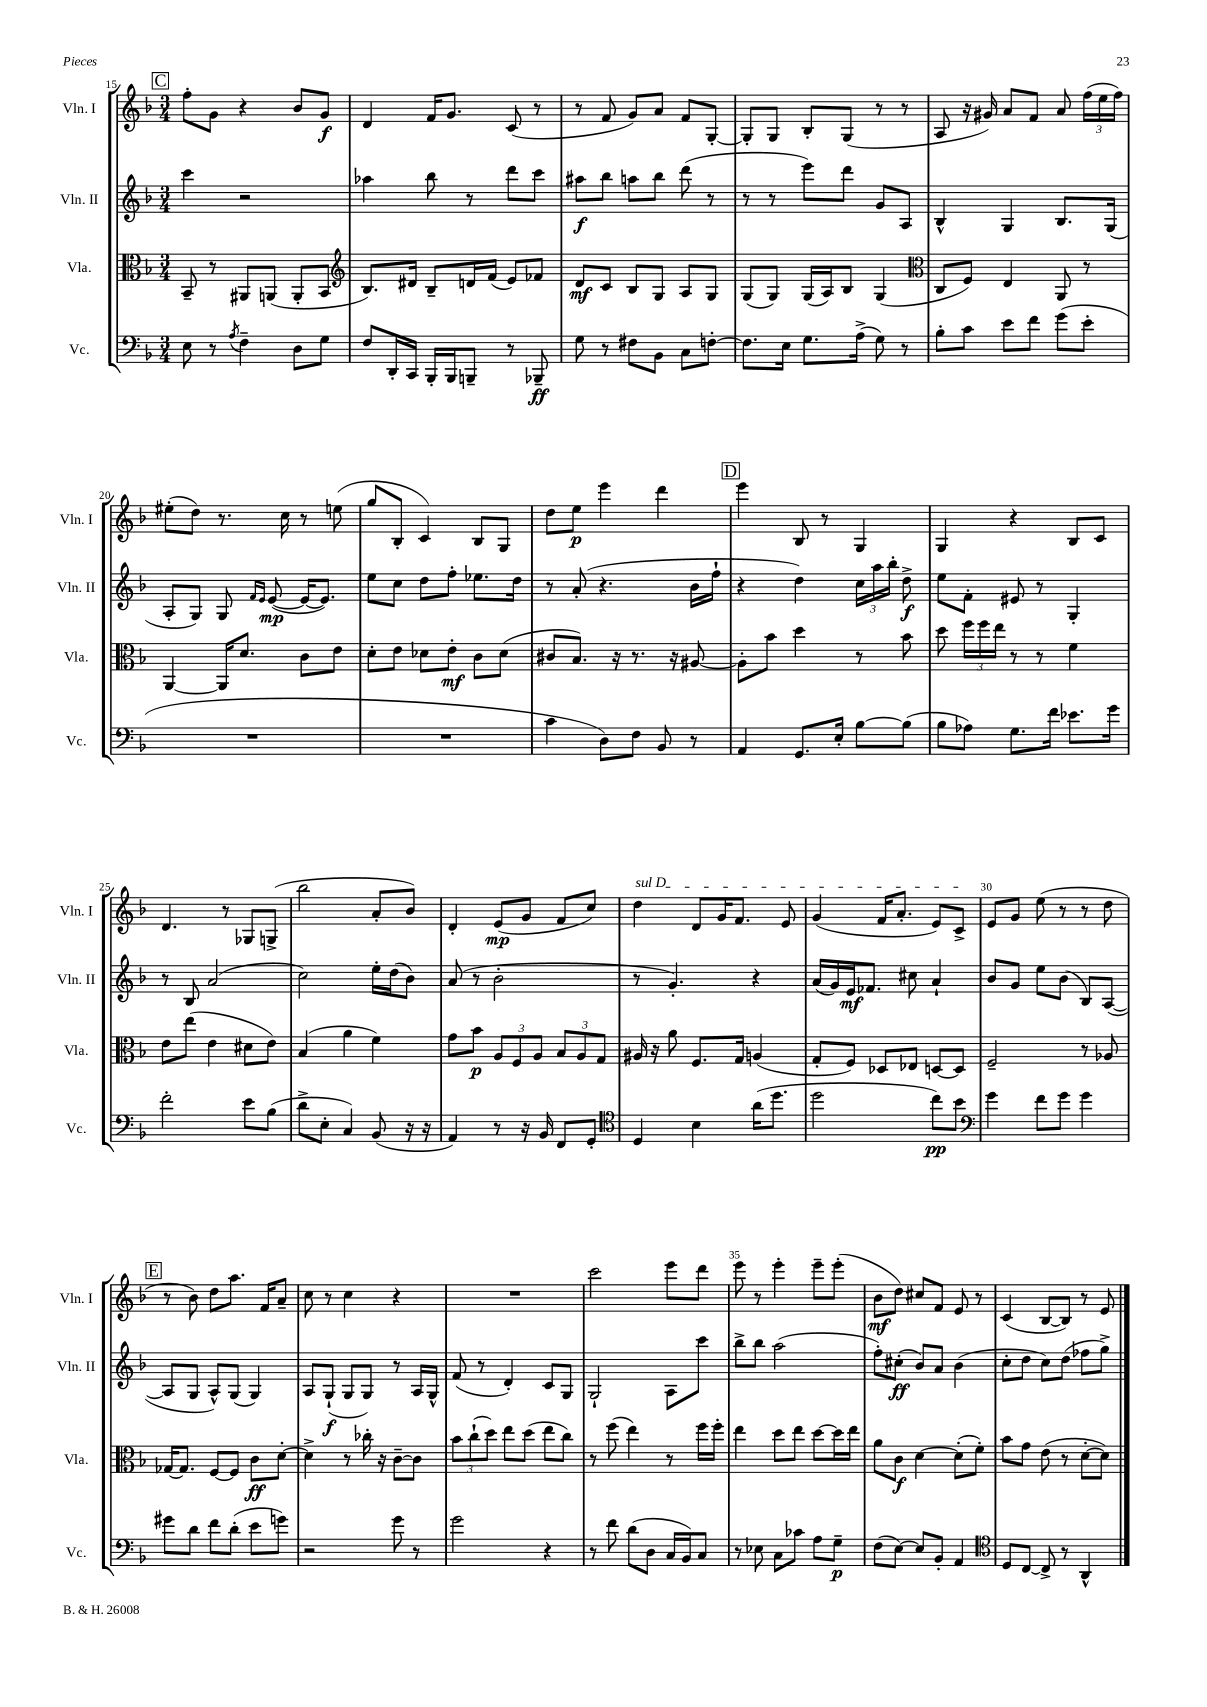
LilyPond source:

<<
\new StaffGroup <<
\new Staff = "s0" \with { instrumentName = "Vln. I" shortInstrumentName = "Vln. I" } {
    \clef treble \key f \major \numericTimeSignature \time 3/4
    \autoBeamOff \mark \markup { \box "C" } f''8[-. g'8] r4 bes'8[ g'8]\f |
    d'4 f'16[ g'8.] c'8( r8 |
    r8 f'8 g'8[) a'8] f'8[ g8]~-. |
    g8[-. g8] bes8[-. g8]( r8 r8 |
    a8 r16 gis'16) a'8[ f'8] a'8 \tuplet 3/2 { f''16[( e''16 f''16]) } |
    eis''8[-.( d''8]) r8. c''16 r8 e''8( |
    g''8[ bes8]-. c'4) bes8[ g8] |
    d''8[ e''8]\p e'''4 d'''4 |
    \mark \markup { \box "D" } e'''4 bes8 r8 g4 |
    g4 r4 bes8[ c'8] |
    d'4. r8 ges8[ g8]->( |
    bes''2 a'8[-. bes'8]) |
    d'4-. e'8[\mp( g'8] f'8[ c''8]) |
    \once \override TextSpanner.bound-details.left.text = \markup { \italic "sul D" } d''4\startTextSpan d'8[ g'16 f'8.] e'8 |
    g'4( f'16[ a'8.]-. e'8[) c'8]->\stopTextSpan |
    e'8[ g'8] e''8( r8 r8 d''8 |
    \mark \markup { \box "E" } r8 bes'8) d''8[ a''8.] f'16[ a'8]-- |
    c''8 r8 c''4 r4 |
    R2. |
    c'''2 e'''8[ d'''8] |
    e'''8 r8 e'''4-. e'''8[-- e'''8]-.( |
    bes'8[\mf d''8]) cis''8[ f'8] e'8 r8 |
    c'4( bes8[~ bes8]) r8 e'8 \bar "|." |
}
\new Staff = "s1" \with { instrumentName = "Vln. II" shortInstrumentName = "Vln. II" } {
    \clef treble \key f \major \numericTimeSignature \time 3/4
    \autoBeamOff \mark \markup { \box "C" } c'''4 r2 |
    aes''4 bes''8 r8 d'''8[ c'''8] |
    ais''8[\f bes''8] a''8[ bes''8] d'''8( r8 |
    r8 r8 e'''8[) d'''8] g'8[ a8] |
    bes4-^ g4 bes8.[ g16]( |
    a8[-. g8]) g8 \grace { f'16[ e'16] } e'8~\mp( e'16[~ e'8.]) |
    e''8[ c''8] d''8[ f''8]-. ees''8.[ d''16] |
    r8 a'8-.( r4. bes'16[ f''16]-! |
    \mark \markup { \box "D" } r4 d''4) \tuplet 3/2 { c''16[ a''16 bes''16]-. } d''8->\f |
    e''8[ f'8]-. eis'8 r8 g4-. |
    r8 bes8 a'2( |
    c''2) e''16[-. d''16( bes'8]) |
    a'8( r8 bes'2-. |
    r8 g'4.-.) r4 |
    a'16[( g'16) e'16\mf fes'8.] cis''8 a'4-! |
    bes'8[ g'8] e''8[ bes'8]( bes8[) a8]~( |
    \mark \markup { \box "E" } a8[ g8] a8[-^) g8]( g4) |
    a8[ g8]-!\f( g8[ g8]) r8 a16[ g16]-^ |
    f'8( r8 d'4-.) c'8[ g8] |
    g2-! a8[ c'''8] |
    bes''8[-> bes''8] a''2( |
    f''8[-.) cis''8]-.\ff( bes'8[) a'8] bes'4( |
    c''8[-. d''8] c''8[) d''8]( fes''8[ g''8]->) \bar "|." |
}
\new Staff = "s2" \with { instrumentName = "Vla." shortInstrumentName = "Vla." } {
    \clef alto \key f \major \numericTimeSignature \time 3/4
    \autoBeamOff \mark \markup { \box "C" } bes,8-- r8 ais,8[ a,8]( a,8[-. bes,8] |
    \clef treble bes8.[) dis'16] bes8[-- d'16 f'16]( e'8[) fes'8] |
    d'8[\mf c'8] bes8[ g8] a8[ g8] |
    g8[( g8]) g16[( a16) bes8] g4( |
    \clef alto c8[ f8]) e4 a,8 r8 |
    a,4~ a,16[ d'8.] c'8[ e'8] |
    d'8[-. e'8] des'8[ e'8]-.\mf c'8[ des'8]( |
    cis'8[ bes8.]) r16 r8. r16 ais8~ |
    \mark \markup { \box "D" } ais8[-. bes'8] d''4 r8 bes'8 |
    d''8 \tuplet 3/2 { f''16[ f''16 e''16] } r8 r8 f'4 |
    e'8[ e''8]( e'4 dis'8[ e'8]) |
    bes4( a'4 f'4) |
    g'8[ bes'8]\p \tuplet 3/2 { a8[ f8 a8] } \tuplet 3/2 { bes8[ a8 g8] } |
    ais16 r16 a'8 f8.[ g16] a4( |
    g8[-. f8]) des8[ ees8] d8[~ d8] |
    f2-- r8 aes8 |
    \mark \markup { \box "E" } ges16[~ ges8.] f8[~ f8] c'8[\ff d'8]~-. |
    d'4-> r8 ces''16-. r16 c'8[~-- c'8] |
    \tuplet 3/2 { bes'8[ c''8-!( d''8]) } e''8[ d''8]( e''8[ c''8]) |
    r8 f''8( e''4) r8 f''16[ f''16]-. |
    e''4 d''8[ e''8] d''8[~ d''16 e''16] |
    a'8[ c'8]\f d'4~ d'8[-.( f'8]-.) |
    bes'8[ g'8] e'8( r8 d'8[~-. d'8]) \bar "|." |
}
\new Staff = "s3" \with { instrumentName = "Vc." shortInstrumentName = "Vc." } {
    \clef bass \key f \major \numericTimeSignature \time 3/4
    \autoBeamOff \mark \markup { \box "C" } e8 r8 \acciaccatura { a8 } f4-- d8[ g8] |
    f8[ d,16-. c,16] bes,,16[-. bes,,16 b,,8]-- r8 bes,,8--\ff |
    g8 r8 fis8[ bes,8] c8[ f8]~-. |
    f8.[ e16] g8.[ a16]->( g8) r8 |
    bes8[-. c'8] e'8[ f'8] g'8[( e'8]-. |
    R2. |
    R2. |
    c'4 d8[) f8] bes,8 r8 |
    \mark \markup { \box "D" } a,4 g,8.[ e16]-. bes8[~ bes8]( |
    bes8[ aes8]) g8.[ f'16] ees'8.[ g'16] |
    f'2-. e'8[ bes8]( |
    d'8[-> e8]-. c4) bes,8( r16 r16 |
    a,4) r8 r16 bes,16 f,8[ g,8]-. |
    \clef tenor d4 bes4 a'16[( d''8.] |
    d''2 c''8[\pp) bes'8] |
    \clef bass g'4 f'8[ g'8] g'4 |
    \mark \markup { \box "E" } gis'8[ d'8] f'8[ d'8]-.( e'8[ g'8]) |
    r2 g'8 r8 |
    g'2 r4 |
    r8 f'8 d'8[( d8] c16[ bes,16) c8] |
    r8 ees8 c8[ ces'8] a8[ g8]--\p |
    f8[( e8]~) e8[ bes,8]-. a,4 |
    \clef tenor d8[ c8]~ c8-> r8 a,4-^ \bar "|." |
}
>>
>>
\layout { \context { \Score currentBarNumber = #15 \override BarNumber.break-visibility = ##(#f #t #t) barNumberVisibility = #(every-nth-bar-number-visible 5) } }
